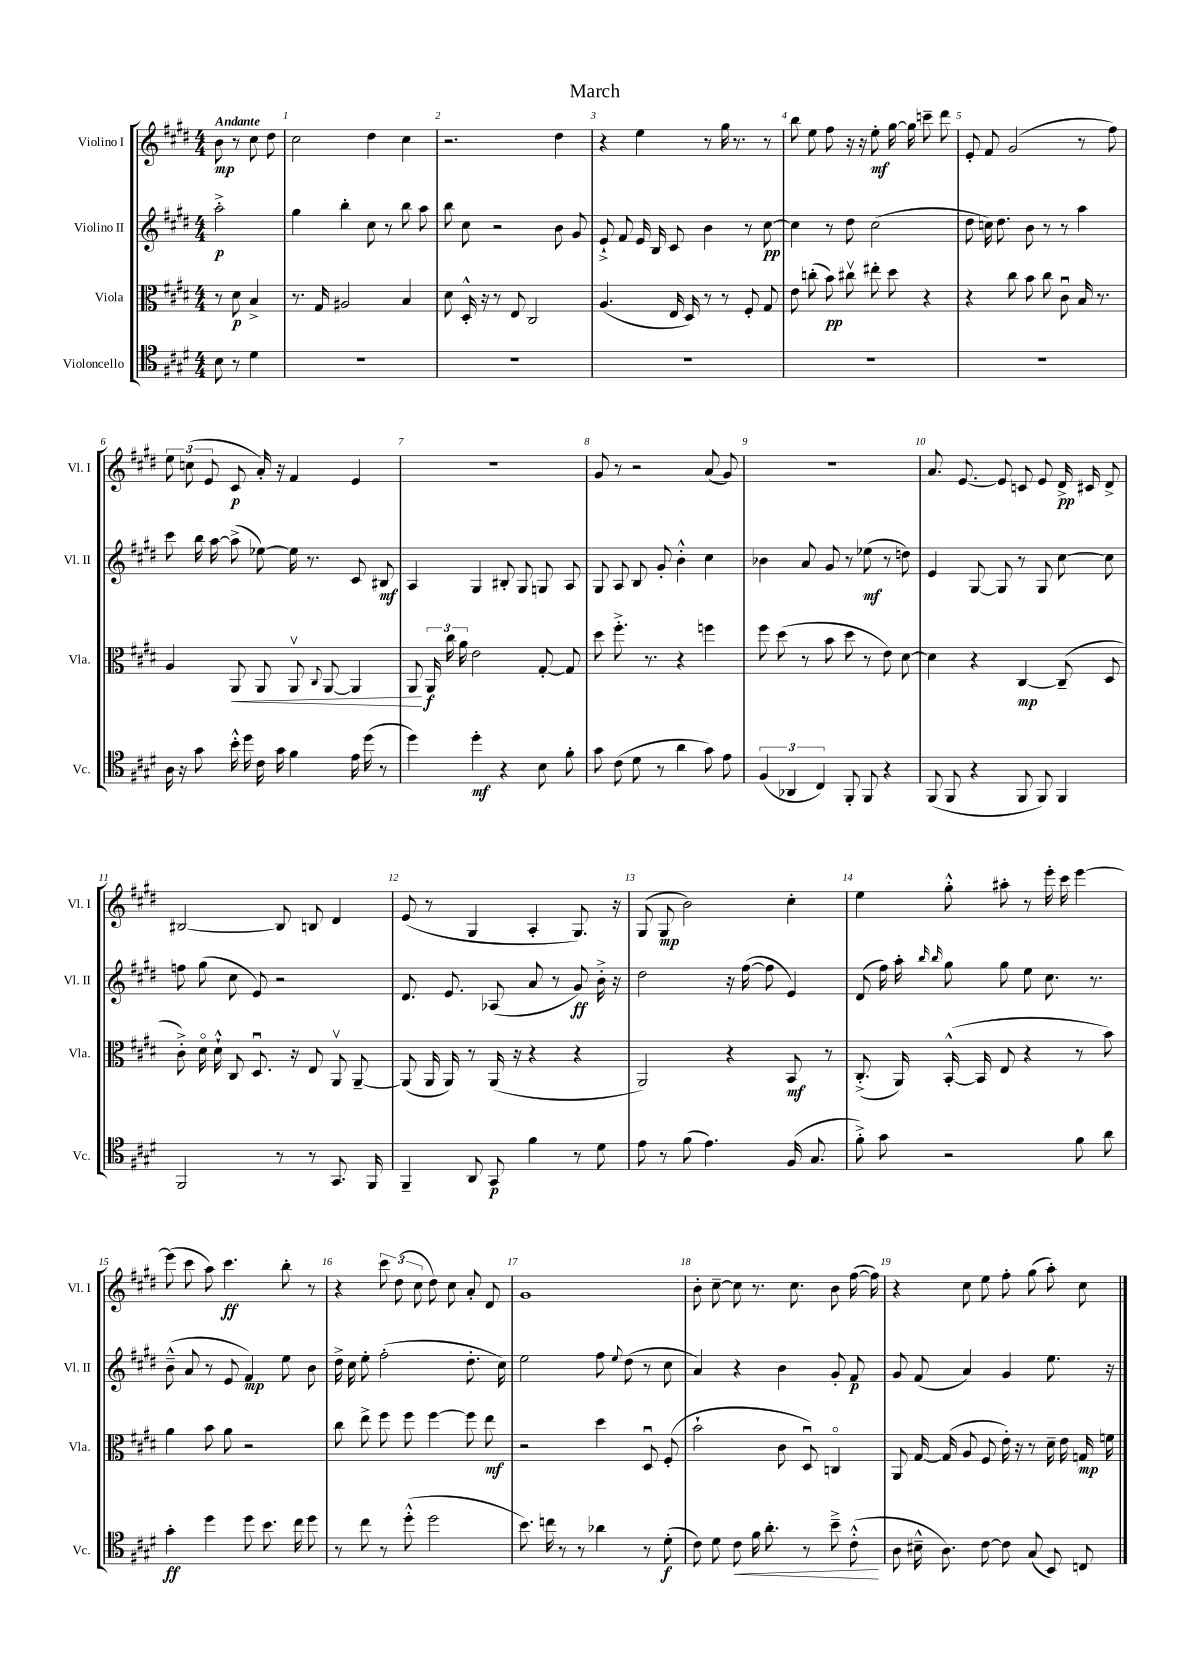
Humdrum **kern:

**kern	**dynam	**kern	**dynam	**kern	**dynam	**kern	**dynam
*part4	*part4	*part3	*part3	*part2	*part2	*part1	*part1
*staff4	*staff4	*staff3	*staff3	*staff2	*staff2	*staff1	*staff1
*I"Violoncello	*	*I"Viola	*	*I"Violino II	*	*I"Violino I	*
*I'Vc.	*	*I'Vla.	*	*I'Vl. II	*	*I'Vl. I	*
*clefC4	*	*clefC3	*	*clefG2	*	*clefG2	*
*k[f#c#g#d#]	*	*k[f#c#g#d#]	*	*k[f#c#g#d#]	*	*k[f#c#g#d#]	*
*M4/4	*	*M4/4	*	*M4/4	*	*M4/4	*
=	=	=	=	=	=	=	=
!	!	!	!	!	!	!LO:TX:a:B:t=Andante	!
8B\	.	8r	.	2aa'^\	p	8b\	mp
8r	.	8d#\	p	.	.	8r	.
4d#\	.	4B^/	.	.	.	8cc#\	.
.	.	.	.	.	.	8dd#\	.
=1	=1	=1	=1	=1	=1	=1	=1
1r	.	8.r	.	4gg#\	.	2cc#\	.
.	.	16G#/	.	.	.	.	.
.	.	2A#X/	.	4bb'\	.	.	.
.	.	.	.	8cc#\	.	4dd#\	.
.	.	.	.	8r	.	.	.
.	.	4B/	.	8bb\	.	4cc#\	.
.	.	.	.	8aa\	.	.	.
=2	=2	=2	=2	=2	=2	=2	=2
1r	.	8d#\	.	8bb\	.	2.r	.
.	.	16D#'^^/	.	8cc#\	.	.	.
.	.	16r	.	.	.	.	.
.	.	8r	.	2r	.	.	.
.	.	8E/	.	.	.	.	.
.	.	2C#/	.	.	.	.	.
.	.	.	.	8b\	.	4dd#\	.
.	.	.	.	8g#/	.	.	.
=3	=3	=3	=3	=3	=3	=3	=3
1r	.	(4.A/	.	8e`^/	.	4r	.
.	.	.	.	8f#/	.	.	.
.	.	.	.	16e/	.	4ee\	.
.	.	.	.	16B/	.	.	.
.	.	16E/	.	8c#/	.	.	.
.	.	16D#/)	.	.	.	.	.
.	.	8r	.	4b\	.	8r	.
.	.	8r	.	.	.	16gg#\	.
.	.	.	.	.	.	8.r	.
.	.	8F#'/	.	8r	.	.	.
.	.	8G#/	.	[8cc#\	pp	8r	.
=4	=4	=4	=4	=4	=4	=4	=4
1r	.	8e\	.	4cc#\]	.	8bb\	.
.	.	(8ccn'\	.	.	.	8ee\	.
.	.	8b\)	pp	8r	.	8ff#\	.
.	.	8cc#Xv\	.	8dd#\	.	16r	.
.	.	.	.	.	.	16r	.
.	.	8ee#X'\	.	(2cc#\	.	8ee'\	mf
.	.	8dd#\	.	.	.	[16gg#\	.
.	.	.	.	.	.	16gg#\]	.
.	.	4r	.	.	.	8cccn~\	.
.	.	.	.	.	.	8ddd#\	.
=5	=5	=5	=5	=5	=5	=5	=5
1r	.	4r	.	8dd#\	.	8e'/	.
.	.	.	.	16ccn\)	.	8f#/	.
.	.	.	.	8.dd#\	.	.	.
.	.	8cc#\	.	.	.	(2g#/	.
.	.	8b\	.	8b\	.	.	.
.	.	8cc#\	.	8r	.	.	.
.	.	8c#u\	.	8r	.	.	.
.	.	16B/	.	4aa\	.	8r	.
.	.	8.r	.	.	.	.	.
.	.	.	.	.	.	8ff#\)	.
!!LO:LB:g=z
=6	=6	=6	=6	=6	=6	=6	=6
16A\	.	4A/	.	8ccc#\	.	12ee\	.
16r	.	.	.	.	.	.	.
.	.	.	.	.	.	(12ccn\	.
8g#\	.	.	.	16bb\	.	.	.
.	.	.	.	.	.	12e/	.
.	.	.	.	[16aa\	.	.	.
!	!	!	!LO:HP:b	!	!	!	!
16b'^^\	.	8AA/	<	(8aa^\]	.	8c#/	p
16dd#\	.	.	.	.	.	.	.
16c#\	.	8AA/	.	[8ee-X\)	.	16a'/)	.
16g#\	.	.	.	.	.	16r	.
4f#\	.	8AAv/	.	16ee-\]	.	4f#/	.
.	.	.	.	8.r	.	.	.
.	.	8qqC#/	.	.	.	.	.
.	.	[8AA/	.	.	.	.	.
16e\	.	4AA/]	.	8c#/	.	4e/	.
(16dd#\	.	.	.	.	.	.	.
8r	.	.	.	8B#X/	mf	.	.
=7	=7	=7	=7	=7	=7	=7	=7
4dd#\)	.	8AA/	.	4A/	.	1r	.
.	.	24AA/	[ f	.	.	.	.
.	.	24cc#\	.	.	.	.	.
.	.	24a\	.	.	.	.	.
4dd#'\	mf	2e\	.	4G#/	.	.	.
4r	.	.	.	8B#X'/	.	.	.
.	.	.	.	8G#/	.	.	.
8B\	.	[8G#'/	.	8Gn/	.	.	.
8f#'\	.	8G#/]	.	8A/	.	.	.
=8	=8	=8	=8	=8	=8	=8	=8
8g#\	.	8dd#\	.	8G#/	.	8g#/	.
(8c#\	.	8.ff#'^\	.	8A/	.	8r	.
8d#\	.	.	.	8B/	.	2r	.
.	.	8.r	.	.	.	.	.
8r	.	.	.	8g#'/	.	.	.
4a\	.	4r	.	4b'^^\	.	.	.
8g#\)	.	4ffn\	.	4cc#\	.	(8a/	.
8e\	.	.	.	.	.	8g#/)	.
=9	=9	=9	=9	=9	=9	=9	=9
(6F#/	.	8ff#\	.	4b-X\	.	1r	.
.	.	(8dd#\	.	.	.	.	.
6AA-X/	.	.	.	.	.	.	.
.	.	8r	.	8a/	.	.	.
6C#/)	.	.	.	.	.	.	.
.	.	8b\	.	8g#/	.	.	.
8FF#'/	.	8dd#\	.	8r	.	.	.
8FF#/	.	8r	.	(8ee-X\	mf	.	.
4r	.	8e\)	.	8r	.	.	.
.	.	[8d#\	.	8ddn\)	.	.	.
=10	=10	=10	=10	=10	=10	=10	=10
(8FF#/	.	4d#\]	.	4e/	.	8.a/	.
8FF#/	.	.	.	.	.	.	.
.	.	.	.	.	.	[8.e/	.
4r	.	4r	.	[8G#/	.	.	.
.	.	.	.	8G#/]	.	8e/]	.
8FF#/	.	[4C#/	mp	8r	.	8cn/	.
8FF#/)	.	.	.	8G#/	.	8e/	.
4FF#/	.	(8C#~/]	.	[8cc#\	.	16d#^/	pp
.	.	.	.	.	.	16c#X/	.
.	.	8D#/	.	8cc#\]	.	8d#^/	.
!!LO:LB:g=z
=11	=11	=11	=11	=11	=11	=11	=11
2FF#/	.	8c#'^\)	.	8ffn\	.	[2B#X/	.
.	.	16d#\	.	(8gg#\	.	.	.
.	.	16d#`^^\	.	.	.	.	.
.	.	8C#/	.	8cc#\	.	.	.
.	.	8.D#u/	.	8e/)	.	.	.
8r	.	.	.	2r	.	8B#/]	.
.	.	16r	.	.	.	.	.
8r	.	8E/	.	.	.	8Bn/	.
8.GG#/	.	8AAv/	.	.	.	4d#/	.
.	.	[8AA~/	.	.	.	.	.
16FF#/	.	.	.	.	.	.	.
=12	=12	=12	=12	=12	=12	=12	=12
4FF#~/	.	(8AA/]	.	8.d#/	.	(8e/	.
.	.	16AA/	.	.	.	8r	.
.	.	16AA/)	.	8.e/	.	.	.
8AA/	.	8r	.	.	.	4G#/	.
8GG#/	p	(16AA/	.	(8A-X/	.	.	.
.	.	16r	.	.	.	.	.
4f#\	.	4r	.	8a/	.	4A'/	.
.	.	.	.	8r	.	.	.
8r	.	4r	.	8g#/)	ff	8.G#/)	.
8d#\	.	.	.	16b'^\	.	.	.
.	.	.	.	16r	.	16r	.
=13	=13	=13	=13	=13	=13	=13	=13
8e\	.	2AA/)	.	2dd#\	.	(8G#/	.
8r	.	.	.	.	.	8G#/	mp
(8f#\	.	.	.	.	.	2b\)	.
4.e\)	.	.	.	.	.	.	.
.	.	4r	.	16r	.	.	.
.	.	.	.	([16ff#\	.	.	.
.	.	.	.	8ff#\]	.	.	.
(16F#/	.	8BB/	mf	4e/)	.	4cc#'\	.
8.G#/	.	.	.	.	.	.	.
.	.	8r	.	.	.	.	.
=14	=14	=14	=14	=14	=14	=14	=14
8f#'^\)	.	(8.C#'^/	.	(8d#/	.	4ee\	.
8g#\	.	.	.	16ff#\)	.	.	.
.	.	16AA/)	.	16aa'\	.	.	.
.	.	.	.	16qqbb/	.	.	.
.	.	.	.	16qqbb/	.	.	.
2r	.	([16BB'^^/	.	8gg#\	.	8gg#'^^\	.
.	.	16BB/]	.	.	.	.	.
.	.	8E/	.	8gg#\	.	8aa#X'\	.
.	.	4r	.	8ee\	.	8r	.
.	.	.	.	8.cc#\	.	16eee'\	.
.	.	.	.	.	.	16ccc#\	.
8f#\	.	8r	.	.	.	[4eee\	.
.	.	.	.	8.r	.	.	.
8a\	.	8b\)	.	.	.	.	.
!!LO:LB:g=z
=15	=15	=15	=15	=15	=15	=15	=15
4g#'\	ff	4a\	.	(8b~^^\	.	(8eee\]	.
.	.	.	.	8a/	.	8ccc#\	.
4dd#\	.	8b\	.	8r	.	8aa\)	.
.	.	8a\	.	8e/	.	4.ccc#\	ff
8dd#\	.	2r	.	4f#/)	mp	.	.
8.b\	.	.	.	.	.	.	.
.	.	.	.	8ee\	.	8bb'\	.
16cc#\	.	.	.	.	.	.	.
8dd#\	.	.	.	8b\	.	8r	.
=16	=16	=16	=16	=16	=16	=16	=16
8r	.	8cc#\	.	16dd#^\	.	4r	.
.	.	.	.	16cc#\	.	.	.
8cc#\	.	8ee^\	.	8ee'\	.	.	.
8r	.	8ff#\	.	(2ff#'\	.	12ccc#\	.
.	.	.	.	.	.	(12dd#\	.
(8dd#'^^\	.	8ff#\	.	.	.	.	.
.	.	.	.	.	.	12cc#\	.
2dd#\	.	[4ff#\	.	.	.	8dd#\)	.
.	.	.	.	.	.	8cc#\	.
.	.	8ff#\]	.	8.dd#'\	.	8a'/	.
.	.	8ee\	mf	.	.	8d#/	.
.	.	.	.	16cc#\)	.	.	.
=17	=17	=17	=17	=17	=17	=17	=17
8.b\)	.	2r	.	2ee\	.	1g#	.
16ccn\	.	.	.	.	.	.	.
8r	.	.	.	.	.	.	.
8r	.	.	.	.	.	.	.
4a-X\	.	4dd#\	.	8ff#\	.	.	.
.	.	.	.	8qqee/	.	.	.
.	.	.	.	(8dd#\	.	.	.
8r	.	8D#u/	.	8r	.	.	.
(8d#'\	f	(8F#'/	.	8cc#\	.	.	.
=18	=18	=18	=18	=18	=18	=18	=18
8c#\)	.	2b`\	.	4a/)	.	8b'\	.
8d#\	.	.	.	.	.	[8cc#~\	.
!	!LO:HP:b	!	!	!	!	!	!
8c#\	<	.	.	4r	.	8cc#\]	.
16f#\	.	.	.	.	.	8.r	.
8.a'\	.	.	.	.	.	.	.
.	.	8c#\	.	4b\	.	.	.
.	.	.	.	.	.	8.cc#\	.
8r	.	8D#u/)	.	.	.	.	.
8b~^\	.	4Cn/	.	8g#'/	.	8b\	.
(8c#'^^\	.	.	.	8f#/	p	([16ff#\	.
.	.	.	.	.	.	16ff#\])	.
.	[	.	.	.	.	.	.
=19	=19	=19	=19	=19	=19	=19	=19
8A\	.	8AA/	.	8g#/	.	4r	.
16B#X~^^\	.	[16G#/	.	(8f#/	.	.	.
8.A\)	.	(16G#/]	.	.	.	.	.
.	.	8A/	.	4a/)	.	8cc#\	.
[8c#\	.	8F#/	.	.	.	8ee\	.
8c#\]	.	16e'\)	.	4g#/	.	8ff#'\	.
.	.	16r	.	.	.	.	.
(8G#/	.	8r	.	.	.	(8gg#\	.
8BB/)	.	16d#~\	.	8.ee\	.	8aa'\)	.
.	.	16e\	.	.	.	.	.
8Cn/	.	16Gn/	mp	.	.	8cc#\	.
.	.	16fn\	.	16r	.	.	.
==	==	==	==	==	==	==	==
*-	*-	*-	*-	*-	*-	*-	*-
